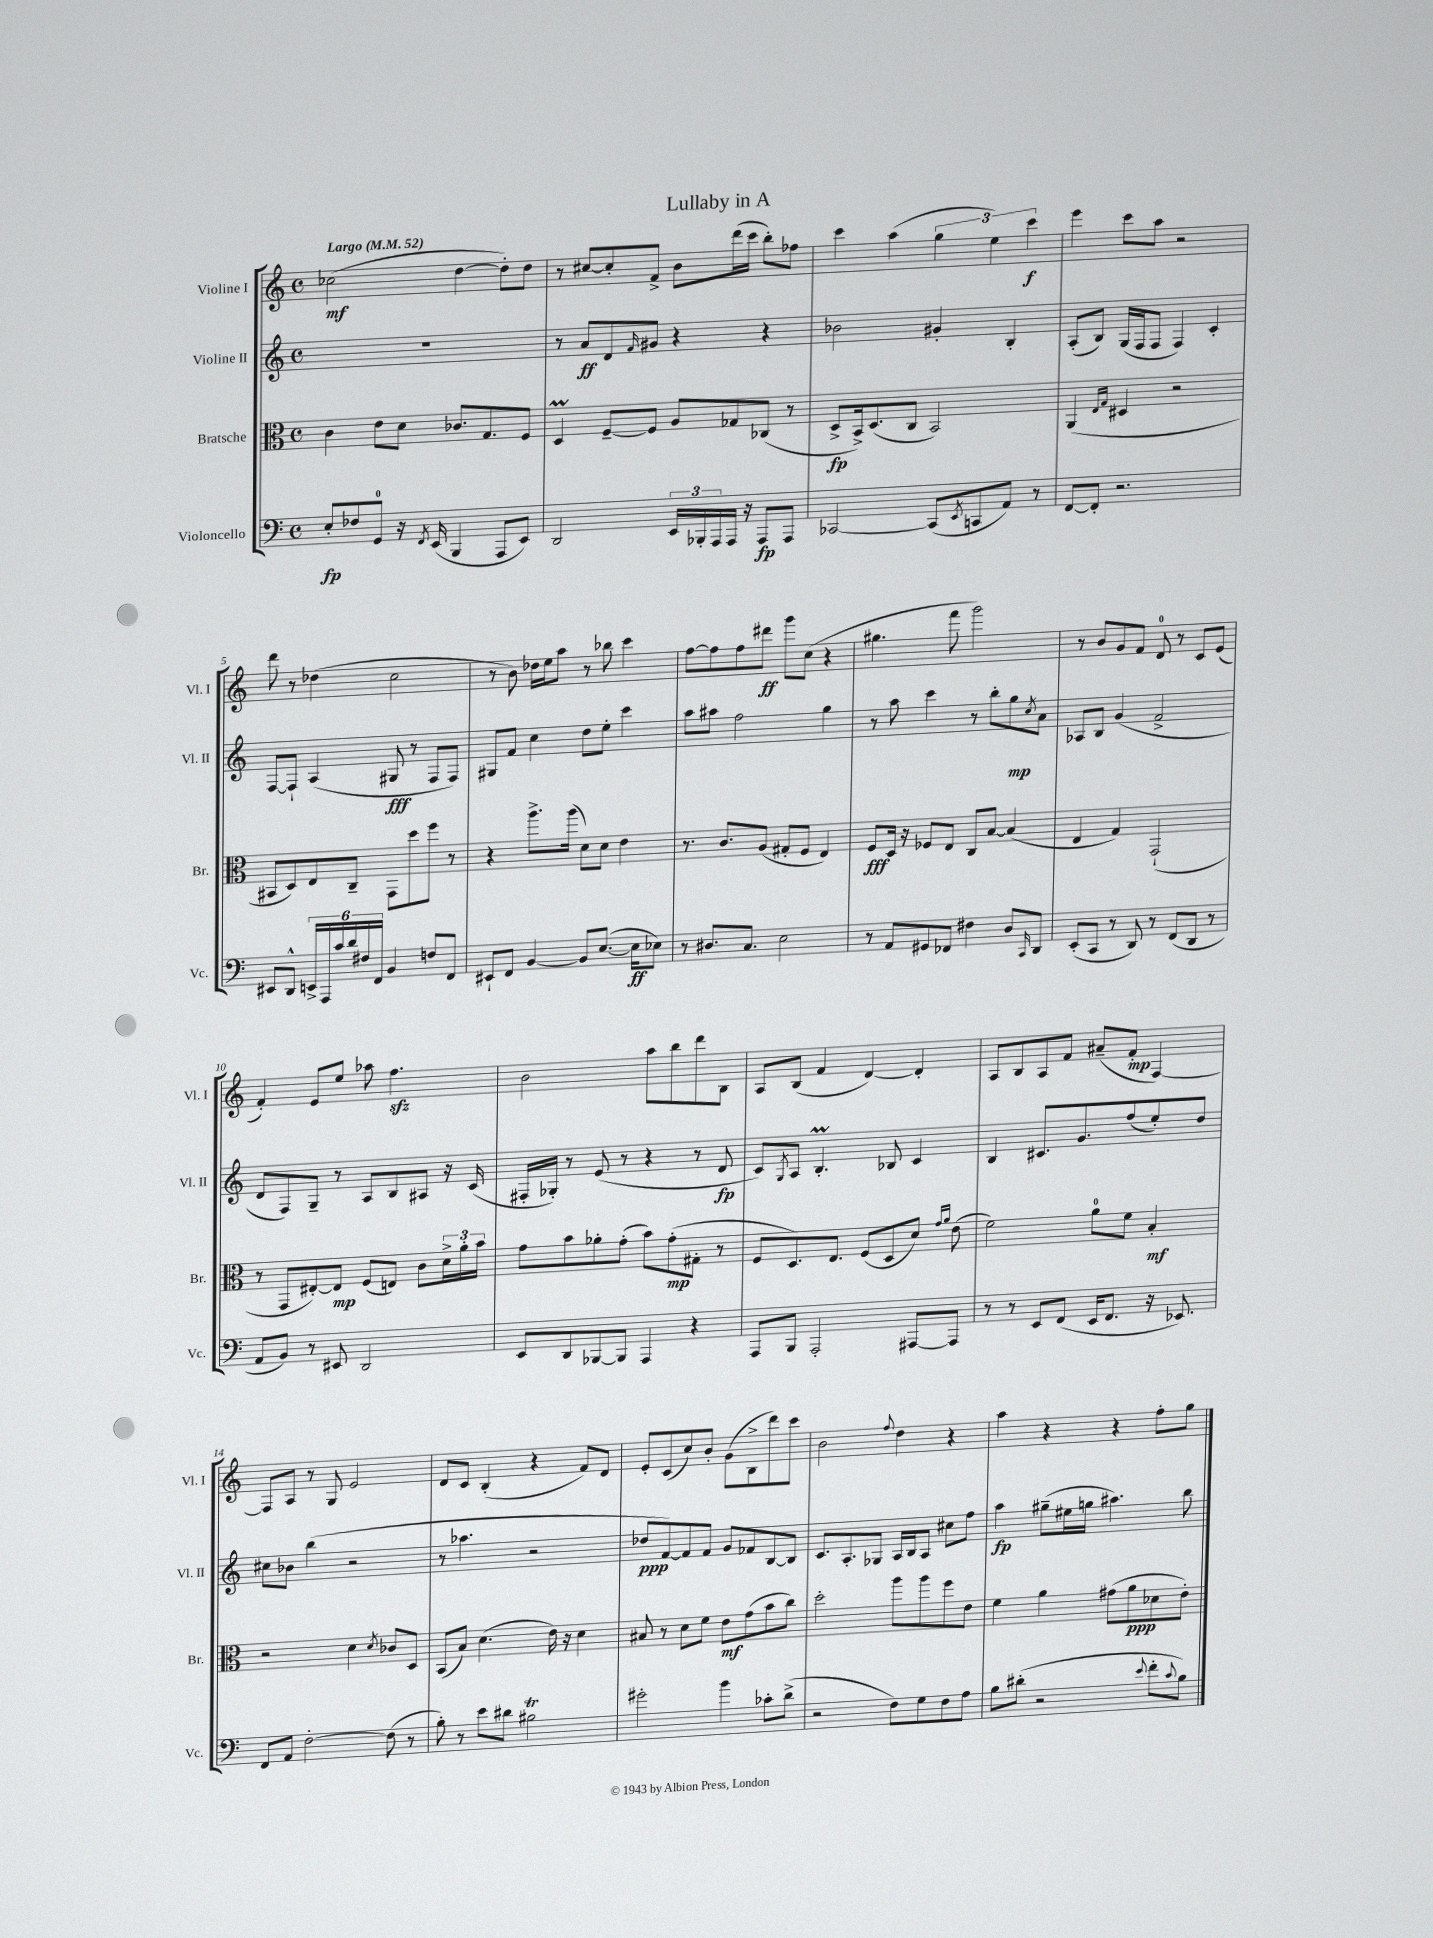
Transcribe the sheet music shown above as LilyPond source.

\header { title = "Lullaby in A" }
<<
\new StaffGroup <<
\new Staff = "s0" \with { instrumentName = "Violine I" shortInstrumentName = "Vl. I" } {
    \clef treble \key c \major \defaultTimeSignature \time 4/4 \tempo "Largo" 4 = 52
    ces''2\mf( d''4~ d''8-.) d''8 |
    r8 cis''8~ cis''8-. f'8-> b'8 d'''16( c'''16 b''8-.) fes''8 |
    c'''4 a''4( \tuplet 3/2 { g''4 e''4) c'''4\f } |
    e'''4 c'''8 a''8 r2 |
    d'''8 r8 des''4( c''2 |
    r8 b'8) des''16 e''16 a''8 r8 bes''8 c'''4 |
    f''8~ f''8 f''8 dis'''8\ff g'''8 c''8( r4 |
    gis''4. f'''8 g'''2) |
    r8 b'8 g'8 f'8 d'8-0 r8 c'8 e'8( |
    f'4-.) e'8 e''8 aes''8 f''4.\sfz |
    b'2 a''8 b''8 d'''8 b8 |
    a8 b8( f'4 d'4~) d'4-. |
    a8 b8 a8 f'8 ais'8--( f'8-.\mp f4~) |
    f8 a8 r8 g8 e'2 |
    d'8 c'8 b4-.( r4 f'8) d'8 |
    e'8-. c'8( c''8) b'8-. g'8( b8-> d'''8) c'''8 |
    b'2 \appoggiatura { f''8 } d''4 r4 |
    a''4 r4 r4 f''8-. g''8 \bar "|." |
}
\new Staff = "s1" \with { instrumentName = "Violine II" shortInstrumentName = "Vl. II" } {
    \clef treble \key c \major \defaultTimeSignature \time 4/4
    R1 |
    r8 a'8\ff d'8 \grace { f'16 } gis'8 r4 r4 |
    bes'2 gis'4-. b4-. |
    a8-.( b8) g16( f16 f8 f4) c'4-. |
    f8~ f8-! a4( gis8\fff r8 f8 f8) |
    gis8 f'8 c''4 d''8 e''8-. c'''4 |
    a''8 ais''8 f''2 g''4 |
    r8 a''8 c'''4 r8 b''8-. g''8\mp \acciaccatura { c''8 } a'8 |
    aes8 b8 g'4( f'2-> |
    d'8 f8) g8-- r8 a8 b8 ais8 r16 c'16( |
    fis16-. ges16-.) r8 e'8( r8 r4 r8 d'8\fp |
    c'8) \acciaccatura { g8 } a8 b4.-.\prall bes8 c'4 |
    b4 cis'8. g'8. f''8( e''8-.) d''8 |
    cis''8 bes'8 b''4( r2 |
    r8 aes''4. r2 |
    des''8\ppp f'8~) f'8 f'8 g'8 fes'8 b8~ b8 |
    c'8. a8.-. ges8 a16 b16 a8 cis''8 f''8 |
    a''4\fp gis''8--( eis''16 g''16 ais''4.) b''8 \bar "|." |
}
\new Staff = "s2" \with { instrumentName = "Bratsche" shortInstrumentName = "Br." } {
    \clef alto \key c \major \defaultTimeSignature \time 4/4
    c'4 e'8 d'8 ces'8. g8. f8 |
    d4\prall f8~-- f8 a8 ges8 ces8( r8 |
    d8->\fp b,16->) d8.( c8 b,2) |
    a,4( \grace { e16 g16 } dis4 r2 |
    bis,8 d8) e8 c8-- g,8 d''8 f''8 r8 |
    r4 a''8.-> a''16( d'8) d'8 e'4 |
    r8. c'8. a8( gis8-. f8 e4) |
    f8\fff d16 r16 fes8 e8 c8 b8~ b4( |
    e4 g4) g,2-!( |
    r8 g,8 eis8~-.) eis8\mp f8( e8) c'8 \tuplet 3/2 { d'16-> a'16-. b'16 } |
    g'8 b'8 aes'8-. g'8-.( b'8) g'8-.\mp( gis8-. r8 |
    f8 d8.) e8. f8( d8 d'8) \grace { g'16 a'16 } e'8( |
    f'2) a'8-0 f'8 b4-.\mf |
    r2 d'4 \acciaccatura { d'8 } ces'8 d8 |
    b,8( b8) d'4.( e'16) r16 d'4 |
    bis8 r8 d'8 f'8 e'8\mf g'8( b'8 c''8) |
    d''2-. a''8 a''8 f''8 e'8 |
    f'4 a'4 gis'8( a'8\ppp des'8 e'8-.) \bar "|." |
}
\new Staff = "s3" \with { instrumentName = "Violoncello" shortInstrumentName = "Vc." } {
    \clef bass \key c \major \defaultTimeSignature \time 4/4
    e8-.\fp fes8 g,8-0 r16 \acciaccatura { f,8 } e,16( b,,4 a,,8 e,8) |
    d,2 \tuplet 3/2 { e,16 bes,,16-. a,,16 } a,,16 r16 a,,8\fp a,,8 |
    ces,2~ ces,8( \acciaccatura { e,8 } c,8 a,8) r8 |
    f,8~ f,8-. r2. |
    eis,8 d,8-^ \tuplet 6/4 { e,16-> a,,16 c'16 d'16 fis16 f,16 } b,4 f8 f,8 |
    eis,8-! f,8 b,4~ b,8 e8.~( e16\ff ees8) |
    r8 dis8. c8. e2 |
    r8 a,8 gis,8 fes,8 fis4 d8 \grace { c,16 } d,8 |
    e,8-.( c,8 r8 d,8) r8 f,8( d,8 r8 |
    a,8 b,8) r8 eis,8 d,2 |
    e,8 d,8 bes,,8~ bes,,8 a,,4 r4 |
    a,,8 b,,8 a,,2-. ais,,8~ ais,,8 |
    r8 r8 e,8 f,8( e,16 f,8. r16 ees,8.) |
    f,8 a,8 f2~-. f8( r8 |
    b8-.) r8 e'8 dis'8 bis2\trill |
    gis'2-. b'4 ces'8-. d'8->( |
    r2 f8) g8 f8 a8 |
    b8 dis'8-.( r2 \appoggiatura { e'8 } f'8-. \appoggiatura { c'8 } b8) \bar "|." |
}
>>
>>
